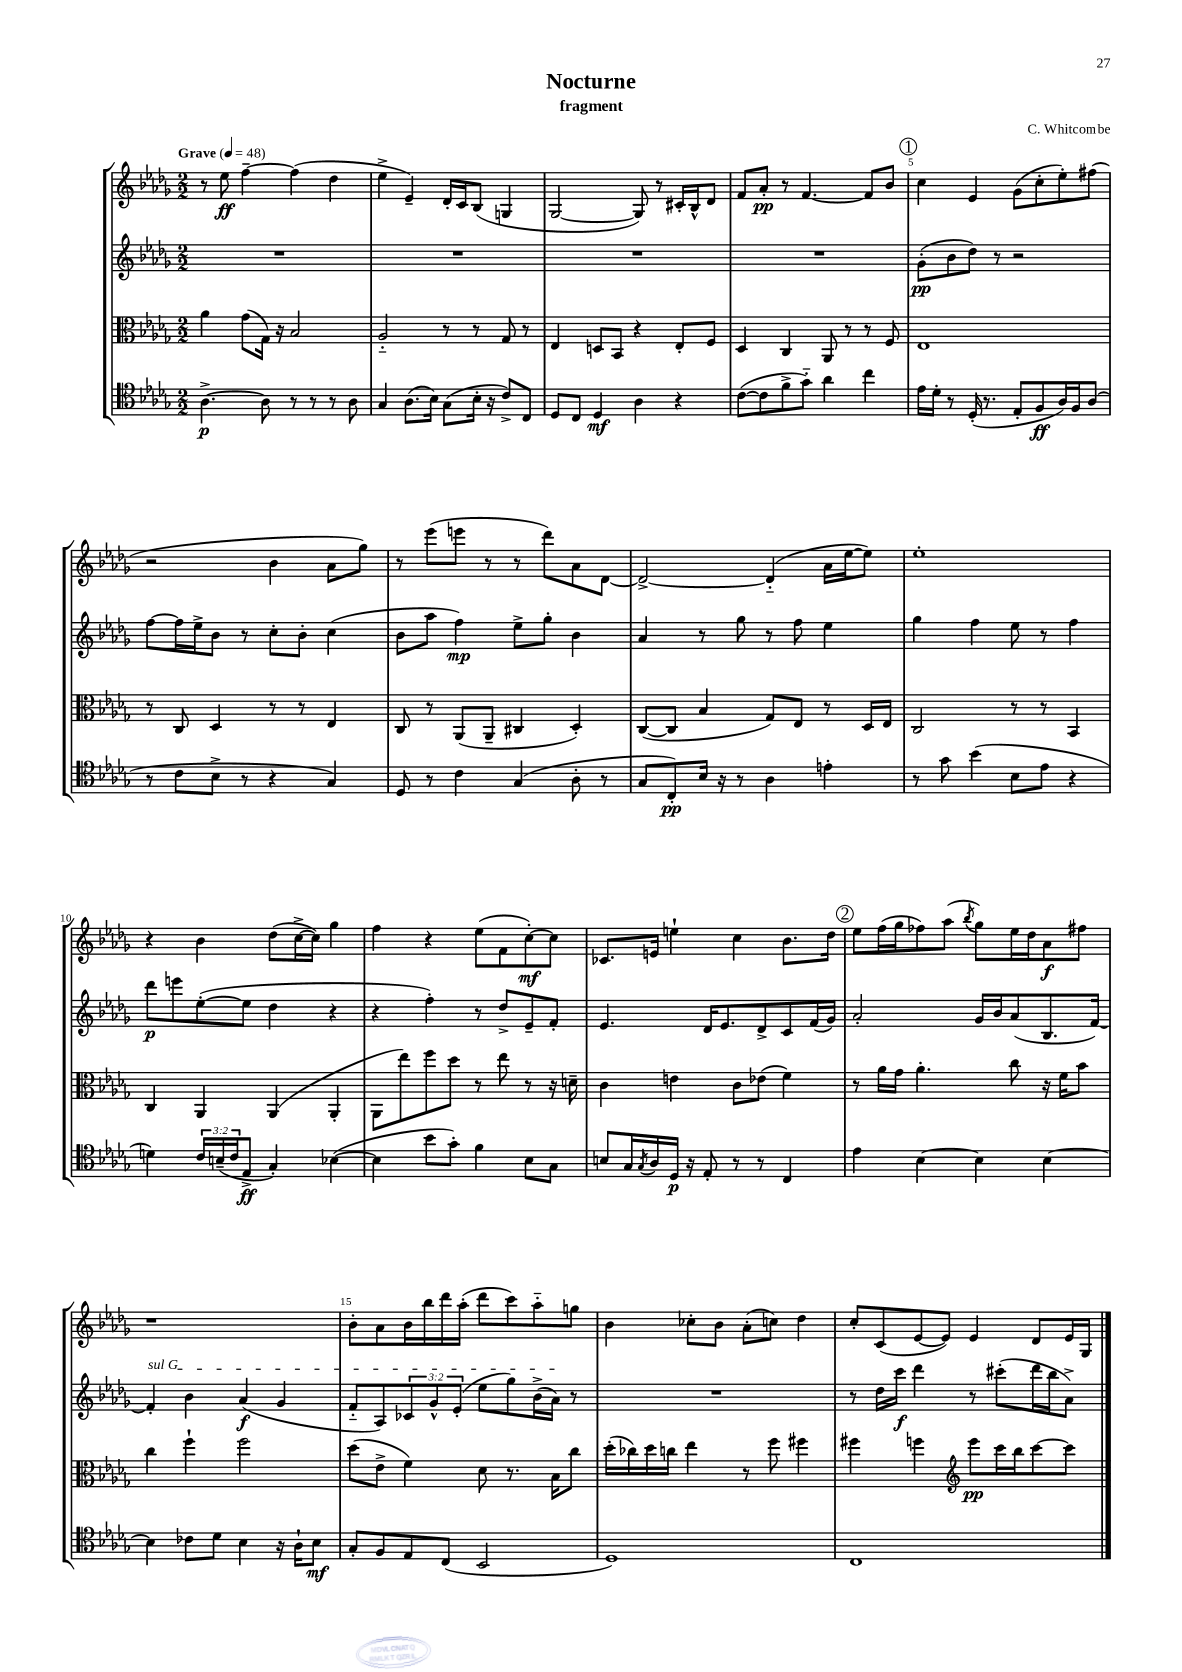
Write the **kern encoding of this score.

**kern	**kern	**kern	**kern
*staff4	*staff3	*staff2	*staff1
*clefC4	*clefC3	*clefG2	*clefG2
*k[b-e-a-d-g-]	*k[b-e-a-d-g-]	*k[b-e-a-d-g-]	*k[b-e-a-d-g-]
*M2/2	*M2/2	*M2/2	*M2/2
*MM48	*MM48	*MM48	*MM48
[4.A-^	4a-	1r	8r
.	.	.	8ee-
.	(8g-	.	[4ff~
8A-]	16G-)	.	.
.	16r	.	.
8r	2B-	.	(4ff]
8r	.	.	.
8r	.	.	4dd-
8A-	.	.	.
=	=	=	=
4G-	2A-'~	1r	4ee-^
(8.A-	.	.	4e-~)
16B-)	.	.	.
(8G-	8r	.	16d-'
.	.	.	16c
16B-'	8r	.	(8B-
16r	.	.	.
8c^)	8G-	.	4G
8C	8r	.	.
=	=	=	=
8D-	4E-	1r	[2G-
8C	.	.	.
4D-	8D	.	.
.	8BB-	.	.
4A-	4r	.	8G-])
.	.	.	8r
4r	8E-'	.	16c#'
.	.	.	16B-^^
.	8F	.	8d-
=	=	=	=
([8c	4D-	1r	8f
8c]	.	.	8a-'
8f^	4C	.	8r
8g-'~)	.	.	[4.f
4a-	8AA-	.	.
.	8r	.	.
4cc	8r	.	8f]
.	8F	.	8b-
=	=	=	=
16e-	1E-	(8g-'	4cc
16d-'	.	.	.
8r	.	8b-	.
(16D-'	.	8dd-)	4e-
8.r	.	.	.
.	.	8r	.
8E-'	.	2r	(8g-
8F	.	.	8cc'
16A-)	.	.	8ee-')
16F	.	.	.
(8A-	.	.	(8ff#
=	=	=	=
8r	8r	[8ff	2r
8c	8C	16ff]	.
.	.	16ee-^	.
8B-^	4D-	8b-	.
8r	.	8r	.
4r	8r	8cc'	4b-
.	8r	8b-'	.
4G-)	4E-	(4cc	8a-
.	.	.	8gg-)
=	=	=	=
8D-	8C	8b-	8r
8r	8r	8aa-	(8eee-
4c	(8AA-	4ff)	8eee
.	8AA-~	.	8r
(4G-	4C#	8ee-^	8r
.	.	8gg-'	8ddd-)
8A-'	4D-')	4b-	8a-
8r	.	.	[8d-
=	=	=	=
8G-	([8C	4a-	2d-^_
8C')	8C]	.	.
16B-	4B-	8r	.
16r	.	.	.
8r	.	8gg-	.
4A-	8G-)	8r	(4d-'~]
.	8E-	8ff	.
4e'	8r	4ee-	16a-
.	.	.	[16ee-
.	16D-	.	8ee-])
.	16E-	.	.
=	=	=	=
8r	2C	4gg-	1ee-'
8g-	.	.	.
(4b-	.	4ff	.
8B-	8r	8ee-	.
8e-	8r	8r	.
4r	4BB-	4ff	.
=	=	=	=
4d)	4C	8ddd-	4r
.	.	8eee	.
24c	4AA-	([8ee-'	4b-
(24B~	.	.	.
24c	.	.	.
8E-^	.	8ee-]	.
4G-')	(4AA-	4dd-	(8dd-
.	.	.	[16cc^
.	.	.	16cc])
([4B-	4AA-'	4r	4gg-
=	=	=	=
4B-]	8AA-	4r	4ff
.	8ee-)	.	.
8b-	8ff	4ff')	4r
8g-')	8dd-	.	.
4f	8r	8r	(8ee-
.	8ee-	8dd-^	8f
8B-	8r	8e-~	[8cc')
8G-	16r	8f'	8cc]
.	16d~	.	.
=	=	=	=
8B	4c	4.e-	8.c-
16G-	.	.	.
8qG-	.	.	.
16A-	.	.	16e
16D-	4e	.	4ee`
16r	.	.	.
8E-'	.	16d-	.
.	.	8.e-	.
8r	8c	.	4cc
8r	(8e-	8d-^	.
4C	4f)	8c	8.b-
.	.	(16f	.
.	.	16g-)	16dd-
=	=	=	=
4e-	8r	2a-'	8ee-
.	16a-	.	(16ff
.	16g-	.	16gg-
[4B-	4.a-'	.	8ff-)
.	.	.	(8aa-
.	.	.	8qbb-
4B-]	.	16g-	8gg-)
.	.	16b-	.
.	8cc	(8a-	16ee-
.	.	.	16dd-
[4B-	16r	8.B-	8a-
.	16f	.	.
.	8b-	.	8ff#
.	.	[16f)	.
=	=	=	=
4B-]	4cc	4f']	1r
8c-	4ff`	4b-	.
8d-	.	.	.
4B-	2ff	(4a-	.
16r	.	4g-	.
16A-`	.	.	.
8B-	.	.	.
=	=	=	=
8G-'	(8dd-	8f'~	8b-'
8F	8e-^	8A-)	8a-
8E-	4f)	12c-	16b-
.	.	.	16bb-
.	.	12g-^^	.
(8C	.	.	16ddd-
.	.	(12e-'	.
.	.	.	(16aa-'
2BB-	8d-	8ee-	8ddd-
.	8.r	8gg-)	8ccc)
.	.	(16b-^	8aa-'~
.	16B-	16a-)	.
.	8cc	8r	8gg
=	=	=	=
1D-)	(16dd-'	1r	4b-
.	16cc-)	.	.
.	16dd-	.	.
.	16cc	.	.
.	4ee-	.	8cc-'
.	.	.	8b-
.	8r	.	(8a-'
.	8ff	.	8cc)
.	4ff#	.	4dd-
=	=	=	=
1C	4ff#	8r	8cc'
.	.	16dd-	(8c
.	.	16ccc	.
.	4ff	4ddd-	[8e-
.	.	.	8e-])
*	*clefG2	*	*
.	8eee-	8r	4e-
.	16ccc	(8ccc#'	.
.	16bb-	.	.
.	[8ccc	16ddd-	8d-
.	.	16bb-	.
.	8ccc]	8a-^)	16e-
.	.	.	16G-
==	==	==	==
*-	*-	*-	*-
